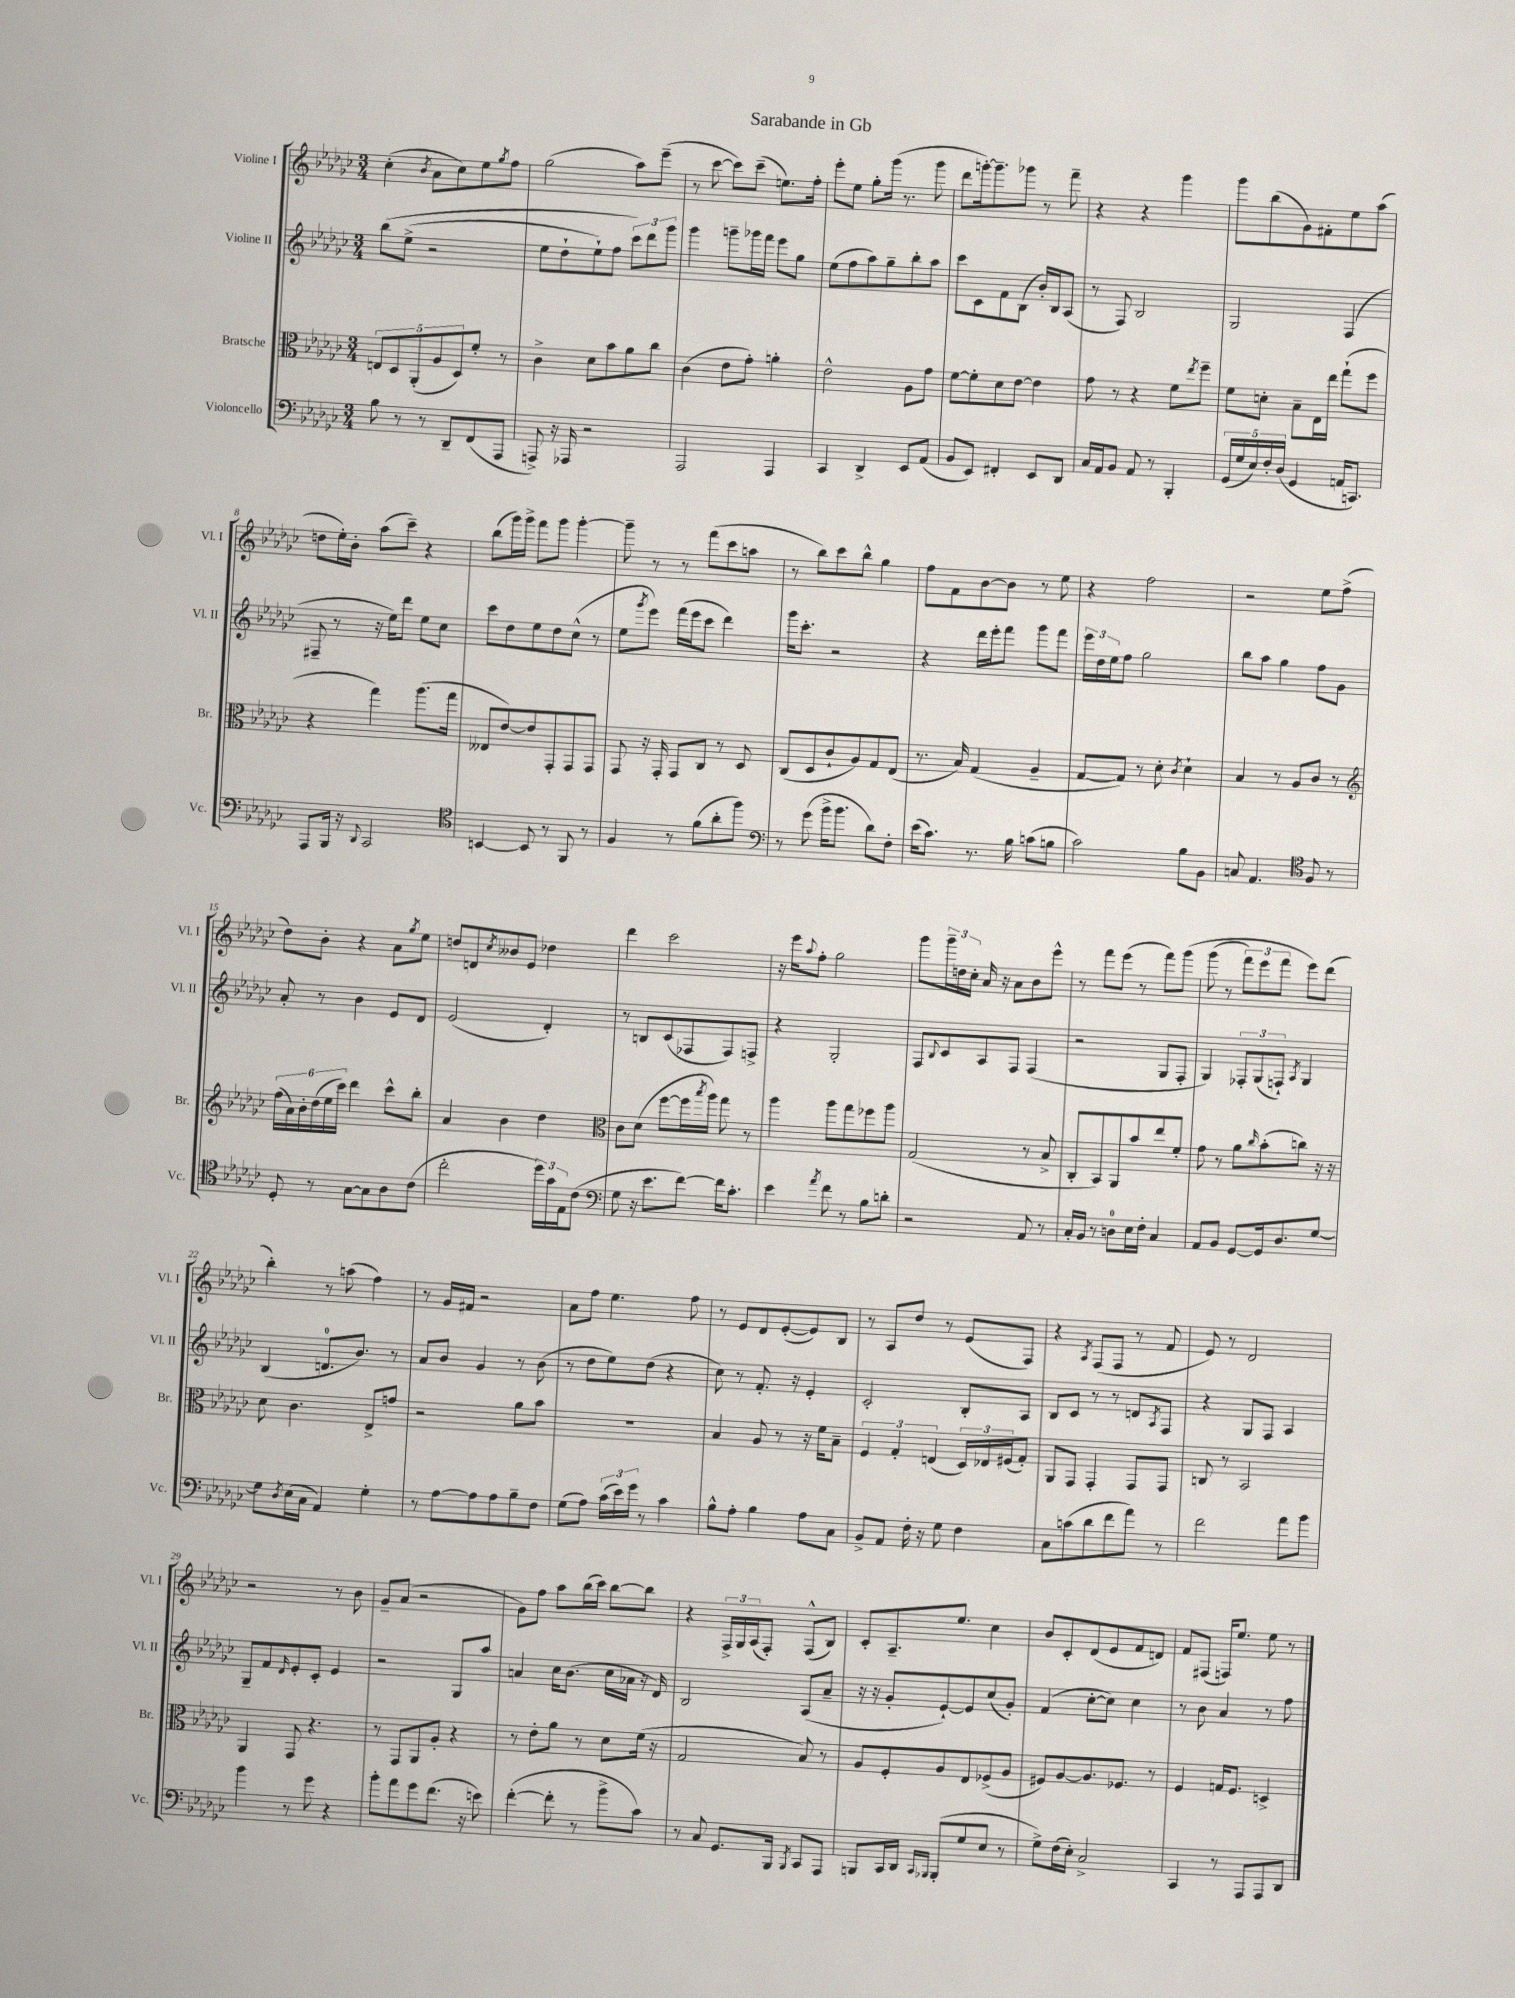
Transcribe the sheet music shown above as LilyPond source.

\header { title = "Sarabande in Gb" }
<<
\new StaffGroup <<
\new Staff = "s0" \with { instrumentName = "Violine I" shortInstrumentName = "Vl. I" } {
    \clef treble \key ges \major \numericTimeSignature \time 3/4
    ces''4-.( \acciaccatura { bes'8 } aes'8 ces''8) ees''8 \acciaccatura { ges''8 } f''8 |
    ges''2( aes''8) ees'''8--( |
    r8 ces'''8~ ces'''8) ces'''8--( e''8.) f''16-. |
    ees'''8-. ees''8 ges''8-. ges'''16( r8. ges'''8 |
    des'''8 g'''16~-.) g'''8.-- ges'''8 r8 f'''8-- |
    r4 r4 ges'''4 |
    ges'''8 bes''8( ges'8) fis'8-. ees''8 aes''8( |
    d''8 ees''16-.) bes'16-. aes''8( ces'''8--) r4 |
    bes''8( ges'''16) ges'''16-> f'''8 ges'''8 ges'''4~-. |
    ges'''8-- r8 r8 f'''8( ces'''8 a''8 |
    r8 bes''8) ces'''8 bes''8-^ ges''4 |
    f''8 f'8 bes'8~ bes'8 r8 ees''8 |
    r4 f''2 |
    r2 ees''8 f''8->( |
    des''8) bes'8-. r4 aes'8 \acciaccatura { ges''8 } ees''8 |
    d''8 d'8 \acciaccatura { ces''8 } beses'8 ees'8 des''4 |
    des'''4 ces'''2 |
    r16 ees'''16 \appoggiatura { aes''8 } f''8-. ges''2 |
    ges'''8 \tuplet 3/2 { ges'''16-- d''16 ces''16-. } aes'16 r16 aes'8 bes'8 ees'''8-^ |
    r8 f'''8 ees'''8( r8 f'''8) ges'''8\( |
    ges'''8( r8 \tuplet 3/2 { f'''8) ees'''8 f'''8 } ees'''8\) des'''8( |
    bes''4-.) r8 a''8( f''4) |
    r8 ges'16 fis'16 r2 |
    aes'8 f''8 ees''4. f''8 |
    r8 ees'8 des'8 ees'8~-.( ees'8) bes8 |
    r8 aes8 des''8 r8 ees'8( f8) |
    r4 \acciaccatura { aes8 } f8( f8 r8 f'8 |
    ees'8) r8 des'2 |
    r2 r8 bes'8 |
    ges'8-- aes'8( r2 |
    ges'8) f''8 aes''8 bes''16( ces'''16) bes''8~ bes''8 |
    r4 \tuplet 3/2 { f16-> ges16 aes16( } f8-.) f8-^( bes8) |
    ces'8-. aes8.-- ees''8. ces''4 |
    bes'8 ces'8-. des'8( ees'8 f'8 d'8) |
    f'8 fis8( f16) ees''8. ees''8 r8 \bar "|." |
}
\new Staff = "s1" \with { instrumentName = "Violine II" shortInstrumentName = "Vl. II" } {
    \clef treble \key ges \major \numericTimeSignature \time 3/4
    bes''8\( ees''8->( r2 |
    ees''8 des''8-! ees''8-!) f''8 \tuplet 3/2 { ces'''8\) des'''8 ges'''8 } |
    ges'''4 g'''8-- ges'''16 f'''16 ees'''8 ges''8 |
    ees''8( f''8 aes''8) ges''8-- bes''8-. aes''8 |
    ces'''8 ces'8 f'8 bes8( bes'16-.) bes16 aes8( |
    r8 f8) bes2 |
    ges2 f4( |
    fis8-- r8 r16 ees''16) des'''8 ees''8 ces''8 |
    ces'''8 des''8 ees''8 des''8 ces''8-^( r8 |
    ees''8 \acciaccatura { ges'''8 } ees'''8) f'''16( ees'''16 ces'''8 des'''4) |
    ges'''16 ces'''8.-. r2 |
    r4 des'''16 ees'''16-. f'''8 ges'''8 f'''8 |
    \tuplet 3/2 { ees'''16 des''16 ees''16 } f''8 ges''2 |
    bes''8 aes''8 ges''4 f''8 ges'8 |
    aes'8-. r8 bes'4 ees'8 des'8 |
    ees'2( des'4-.) |
    r8 b8 ces'8( fes8 fes8) f8-> |
    r4 ges2-. |
    f8 \appoggiatura { bes8 } ces'8 aes8 f8 f4( |
    r2 ges8 f8-. |
    ges4) \tuplet 3/2 { fes8-. ges8( f8-!) } \acciaccatura { aes8 } ges4 |
    bes4( d'8.-0 bes'8.) r8 |
    aes'8 bes'8 ges'4 r8 bes'8( |
    r8 des''8 ees''8) des''8( r4 |
    ces''8) r8 f'8.-. r16 ees'4-. |
    ces'2-. bes8-. aes8 |
    bes8 ces'8 r8 r8 d'8 \acciaccatura { aes8 } f8 |
    r4 ges8 f8 aes4 |
    ges8-- f'8 \grace { des'16 } ees'8-. ces'8-. ees'4 |
    r2 ges8 aes''8 |
    a'4 ces''16 bes'8.( ces''16 aes'16 r16 des'16) |
    bes2 aes8( aes'8-- |
    r16 r16 ges'8-. ees'8~-!) ees'8 ces''8( ges'8-.) |
    f'4( ces''8~-. ces''8) ces''4 |
    r8 bes'8 aes'4 r8 f''8 \bar "|." |
}
\new Staff = "s2" \with { instrumentName = "Bratsche" shortInstrumentName = "Br." } {
    \clef alto \key ges \major \numericTimeSignature \time 3/4
    \tuplet 5/4 { e8 des8 aes,8-.( aes8 des8) } f'8-. r8 |
    ces'4-> des'8 bes'8 aes'8 ces''8 |
    ces'4( ees'8 ges'8-.) a'4-. |
    ees'2-^ aes8 ges'8 |
    f'8~ f'8-. des'8 ees'8~ ees'4 |
    ges'8 r8 r4 f'8 \acciaccatura { ees''8 } f''8-- |
    f'8 d'8-. bes8-- ees16 ees''16 ges''8-!( f''8 |
    r4 ges''4) aes''8.( ges''16 |
    eeses8 ees'8~) ees'8 ges,8-. ges,8 ges,8 |
    ges,8 r16 ges,16-. ges,8 ces8 r8 des8 |
    ces8( des8 ces'8-! aes8) ges8 ees8( |
    r8. bes16) ges4( aes4-- |
    ges8~ ges8) r8 des'8-. \acciaccatura { ces'8 } des'4-! |
    bes4 r8 aes8 ces'8 r8 |
    \clef treble \tuplet 6/4 { f''16( aes'16) bes'16-. des''16( ees''16 ces'''16) } des'''4 ces'''8-^ bes''8-. |
    aes'4 bes'4 des''4 |
    \clef alto ces'8 des'8( f''8~ f''16 \acciaccatura { bes''8 } aes''16) ges''8 r8 |
    aes''4 aes''8 ges''8 fes''8 aes''8 |
    ges2( r8 bes8-> |
    ces8-. bes,8) aes,8 bes'8 ees''8 f'8-. |
    ges'8 r8 aes'8 \grace { ces''16 } bes'8-.( c''8) r16 r16 |
    des'8 ces'4. ees8-> g'8 |
    r2 aes'8 bes'8 |
    R2. |
    bes4 aes8 r8 r16 f'16 bes8-- |
    \tuplet 3/2 { f4 ges4-. e4( } \tuplet 3/2 { des16) ees16 fis16( } ges8-.) |
    aes,8 ges,8 ges,4-. ges,8 ges,8 |
    c8 r8 bes,2 |
    aes,4 ges,8 r4. |
    r8 ges,8 aes,8 aes8-. r4 |
    r8 ees'8-. aes'8 r8 des'8 f'16( r16 |
    ges2 bes8) r8 |
    aes8 f8-. aes8 ees8 fes8->( aes8 |
    fis8) aes8~ aes8. fes8. r8 |
    f4 g16 f8. d4-> \bar "|." |
}
\new Staff = "s3" \with { instrumentName = "Violoncello" shortInstrumentName = "Vc." } {
    \clef bass \key ges \major \numericTimeSignature \time 3/4
    bes8 r8 r8 des,8-- f,8( aes,,8 |
    a,,8->) r16 aes,,16 r2 |
    aes,,2 aes,,4 |
    ces,4 des,4-> ees,8 aes,8( |
    bes,8 ees,8) fis,4-. ees,8 des,8 |
    ces16 aes,16 bes,8 aes,8 r8 bes,,4-. |
    \tuplet 5/4 { ges,16( ges16 ees16) f16-. des16( } ges,4 a,16 c,8.) |
    aes,,8 bes,,16 r16 \appoggiatura { des,8 } ces,2 |
    \clef tenor b,4~ b,8 r8 f,8 r8 |
    f4 r8 f'8( aes'8-. f''8) |
    \clef bass r8 ges'8( bes'16-> bes'8. des'8) f8-. |
    ees'16( ces'8.) r8. bes16 c'8( b8 |
    ces'2) bes8 bes,8 |
    c8 aes,4. \clef tenor f8 r8 |
    des8-. r8 ges8~ ges8 aes8 ces'8( |
    ces''2-. \tuplet 3/2 { des''16) ges'16 ees16 } ces'8( |
    \clef bass ges8 r16 ees'8. f'8~) f'16 ces'8.-. |
    ees'4 \acciaccatura { aes'8 } f'8 r8 bes8 d'8-. |
    r2 aes,8 r8 |
    ces16-. bes,16 r8 d8-0 ees16 f16-. ces4 |
    aes,8 bes,8 ges,8~ ges,16 des8. ges8~ |
    ges8 \acciaccatura { des8 } ees16( ces16 aes,4) ges4-. |
    r8 aes8~ aes8 aes8 bes8-- f8 |
    ges8( aes8) \tuplet 3/2 { ces'16( ees'16) ges'16 } r8 ces'4 |
    bes8-^ aes8-. bes4 aes8 ces8 |
    bes,8-> aes,8 f16-. r16 ges8 f4 |
    ces8 c'8( des'8 f'8 aes'8) r8 |
    f'2 aes'8 bes'8 |
    bes'4 r8 ges'8 r4 |
    bes'8-. aes'8 ges'8 f'8.( r16 e'8) |
    f'4~-.( f'8-. r8 bes'8-> ces'8) |
    r8 ces8 ges,8. bes,,16 \acciaccatura { bes,,8 } ces,8 aes,,8 |
    b,,8 ces,16 des,16 \grace { ces,16 bes,,16 } bes,,8-.( ges8 ees8 r8 |
    ges8->) f16( ees16-.) ces2-> |
    ces,4 r8 aes,,8 aes,,8 des,8 \bar "|." |
}
>>
>>
